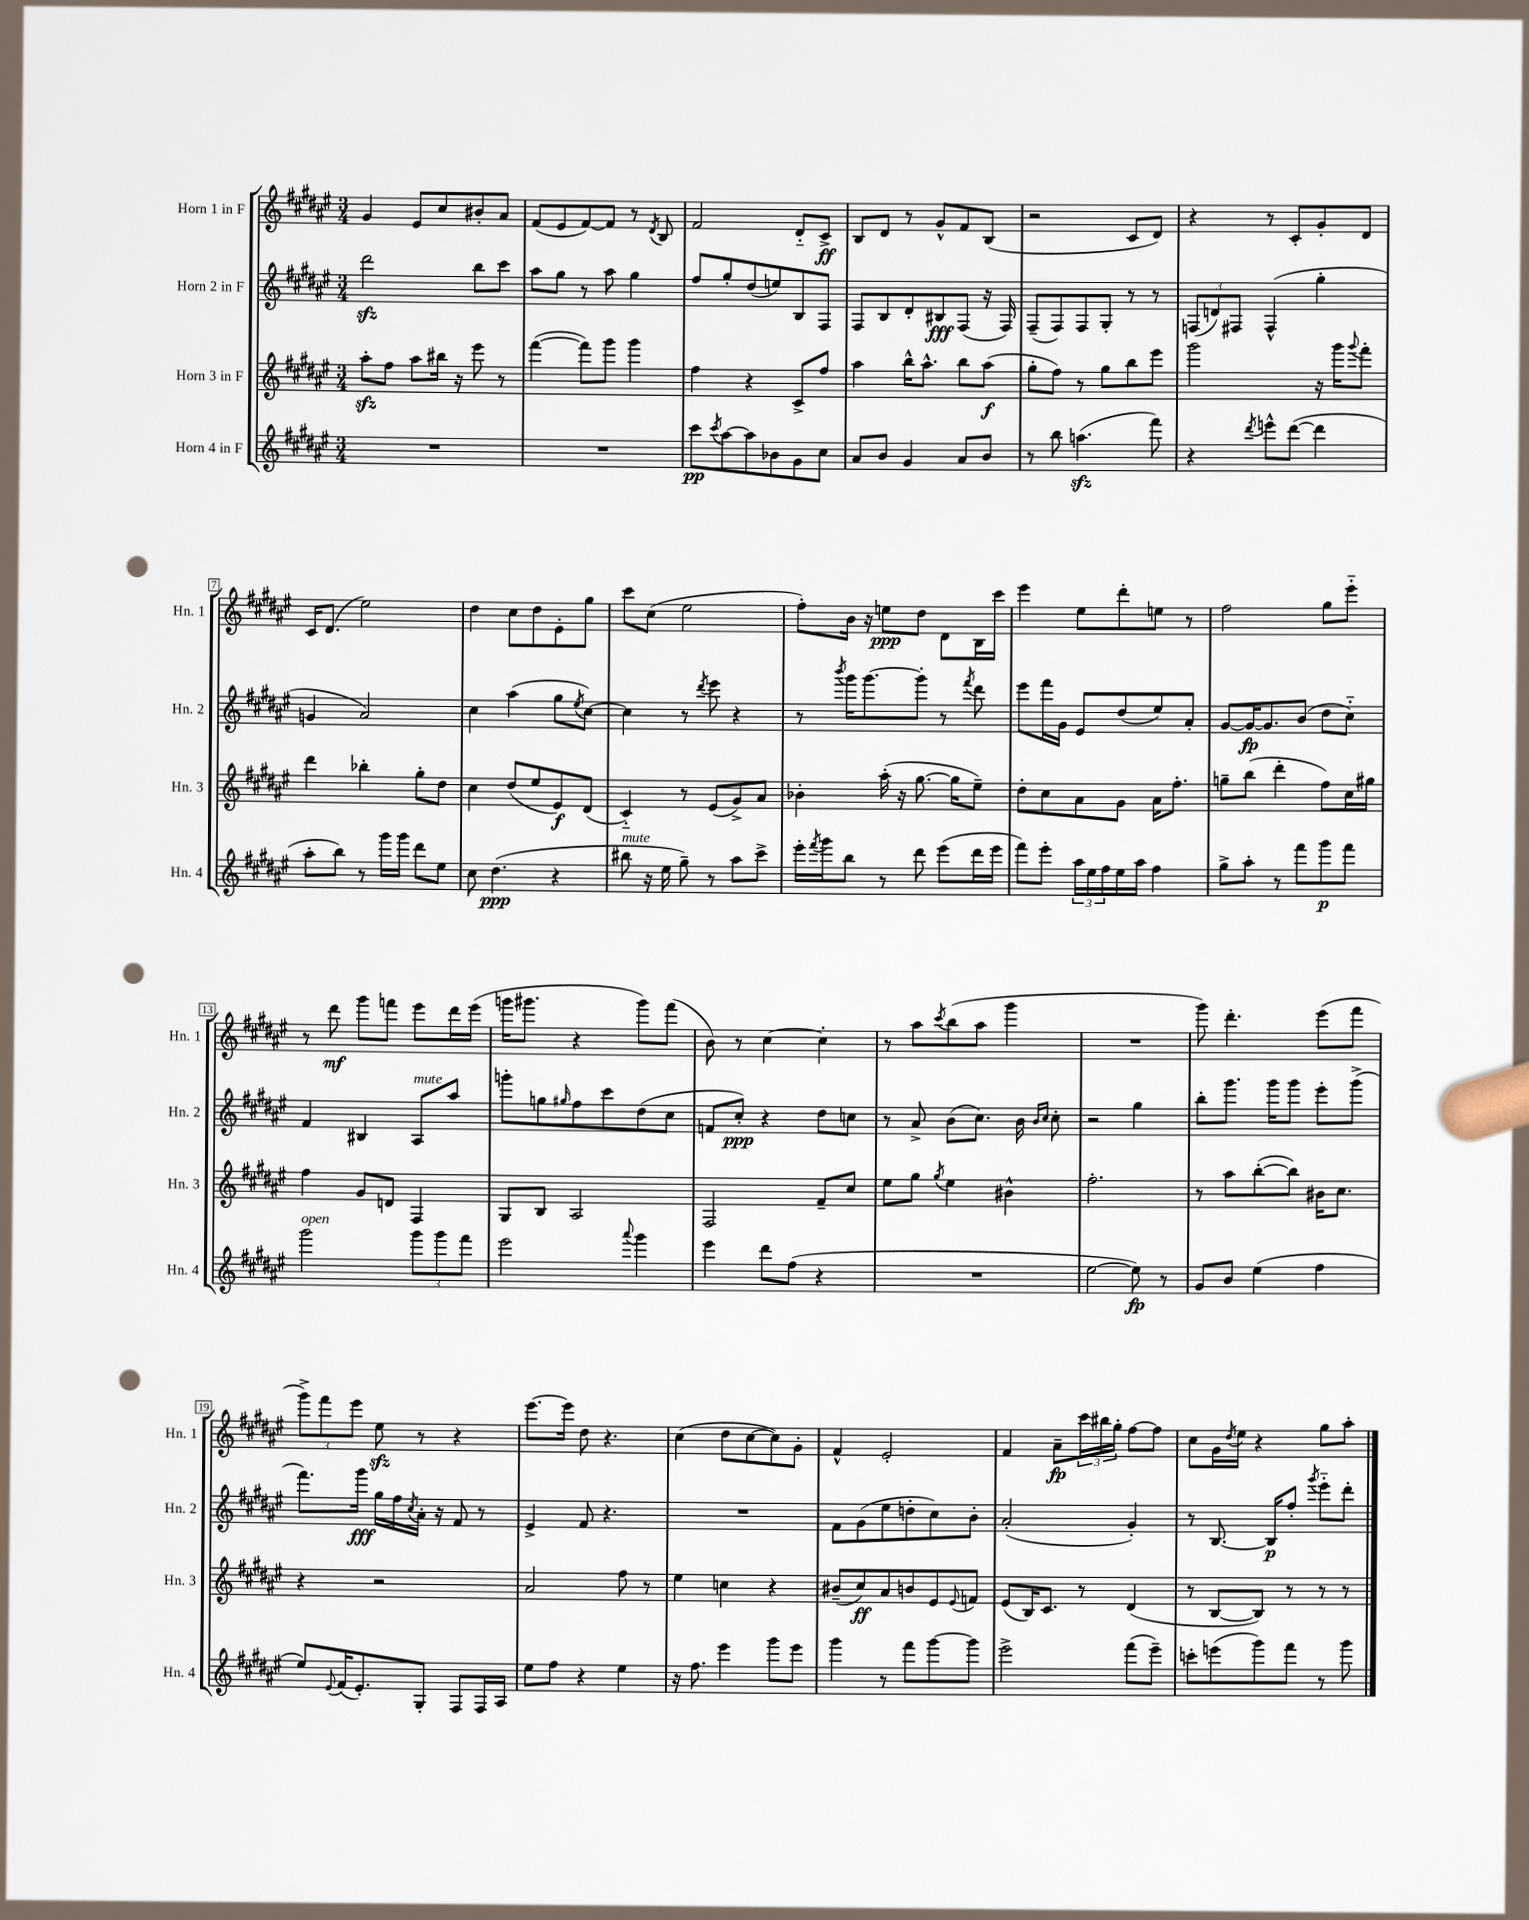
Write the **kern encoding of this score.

**kern	**kern	**kern	**kern
*staff4	*staff3	*staff2	*staff1
*clefG2	*clefG2	*clefG2	*clefG2
*k[f#c#g#d#a#e#]	*k[f#c#g#d#a#e#]	*k[f#c#g#d#a#e#]	*k[f#c#g#d#a#e#]
*M3/4	*M3/4	*M3/4	*M3/4
2.r	8aa#'\L	2ddd#\	4g#/
.	8ff#\J	.	.
.	8aa#\L	.	8e#/L
.	16bb#\Jk	.	8cc#/
.	16r	.	.
.	8eee#\	8bb\L	8b#'/
.	8r	8ccc#\J	8a#/J
=	=	=	=
2.r	([4fff#\	8aa#\L	(8f#/L
.	.	8gg#\J	8e#/
.	8fff#\]L)	8r	[8f#/)
.	8ggg#\J	8aa#\	8f#/]J
.	4ggg#\	4gg#\	8r
.	.	.	8qd#/
.	.	.	8B/
=	=	=	=
8ccc#\L	4ff#\	8ff#/L	2f#/
8qccc#/	.	.	.
[8aa#\	.	8gg#'/	.
8aa#\]	4r	(8dd#/	.
8b-\	.	8ee/)	.
8g#\	8c#^/L	8B/	8d#'~/L
8cc#\J	8ff#/J	8F#/J	8c#^/J
=	=	=	=
8a#/L	4aa#\	8F#/L	8B/L
8b/J	.	8B/	8d#/J
4g#/	16bb^^\LK	8d#'/	8r
.	8.aa#^^\J	.	.
.	.	8B#/	8g#^^/L
8a#/L	8bb\L	(8F#/J	8f#/
8b/J	(8aa#\J	16r	(8B/J
.	.	16F#/)	.
=	=	=	=
8r	8gg#'\L	(8F#~/L	2r
8bb\	8ff#\J)	8F#/)	.
(4.aa\	8r	8F#/	.
.	8gg#\L	8G#'/J	.
.	8bb\	8r	8c#/L
8fff#\)	8eee#\J	8r	8d#/J)
=	=	=	=
4r	2ggg#\	(12F/L	4r
.	.	12d/)	.
.	.	12F#/J	.
8qddd#/	.	.	.
8eee^^\L	.	(4F#^^/	8r
([8ddd#\J	.	.	8c#'/L
4ddd#\]	16r	4gg#'\	8g#'/
.	16ggg#\LK	.	.
.	8qqggg#/	.	.
.	8fff#'\J	.	8d#/J
=	=	=	=
8aa#'\L	4ddd#\	4g/	16c#/LK
.	.	.	(8.d#/J
8bb\J)	.	.	.
8r	4bb-'\	2a#/)	2ee#\)
16ggg#\LL	.	.	.
16ggg#\JJ	.	.	.
8ddd#\L	8gg#'\L	.	.
8ee#\J	8dd#\J	.	.
=	=	=	=
8cc#\	4cc#\	4cc#\	4dd#\
(4.dd#\	.	.	.
.	(8dd#/L	(4aa#\	8cc#\L
.	8ee#/	.	8dd#\
4r	8e#/)	8gg#\L	8e#'\
.	.	8qee#/	.
.	(8d#/J	[8cc#\J)	8gg#\J
=	=	=	=
8bb#\	4c#'~/)	4cc#\]	8ccc#\L
16r	.	.	(8cc#\J
16ee#\	.	.	.
8gg#~\)	8r	8r	2ee#\
.	.	8qddd#/	.
8r	(8e#/L	8eee#\	.
8aa#\L	8g#^/)	4r	.
8ccc#^\J	8a#/J	.	.
=	=	=	=
16eee#'\LL	4b-'\	8r	8ff#'\L)
8qfff#/	.	.	.
16ggg#\J	.	.	.
.	.	8qbbb/	.
8bb\J	.	16ggg#\LK	16b\Jk
.	.	[8.ggg#\	16r
8r	(16aa#'\	.	8ee\L
.	16r	.	.
8ddd#\	[8.gg#\	8ggg#'\]J	8dd#\J
(8eee#\L	.	8r	8d#\L
.	16gg#\]LK	.	.
.	.	8qfff#/	.
16ddd#\L	8ee#~\J)	8ddd#\	16B\L
16eee#\JJ	.	.	16ccc#\JJ
=	=	=	=
8fff#\L)	8dd#'\L	8eee#\L	4eee#\
8eee#'\J	8cc#\	16fff#\L	.
.	.	16g#\JJ	.
24aa#\LL	8a#\	8e#/L	8ee#\L
24ee#\	.	.	.
24ff#\	.	.	.
16ee#\	8g#\J	(8dd#/	8ddd#'\
16aa#\JJ	.	.	.
4ff#\	16a#\LK	8ee#/)	8ee\J
.	8.ff#'\J	.	.
.	.	8a#'/J	8r
=	=	=	=
8gg#^\L	8gg~\L	[8g#/L	2ff#\
8aa#'\J	(8bb\J	16g#/_K	.
.	.	8.g#/]	.
8r	4ddd#'\	.	.
8fff#\L	.	(8b/J	.
8ggg#\	8ff#\L)	8dd#\L	8gg#\L
8fff#\J	16cc#\L	8cc#'~\J)	8eee#'~\J
.	16gg#\JJ	.	.
=	=	=	=
2ggg#\	4ff#\	4f#/	8r
.	.	.	8ddd#\
.	8g#/L	4B#/	8ggg#\L
.	8d/J	.	8fff\J
12ggg#\L	4F#/	8A#/L	8eee#\L
12ggg#\	.	.	.
.	.	8aa#/J	16ddd#\L
12fff#\J	.	.	.
.	.	.	(16eee#\JJ
=	=	=	=
2eee#\	8G#/L	8ggg'\L	16ggg\LK
.	.	.	8.ggg#\J
.	8B/J	8gg\	.
.	.	16qqgg#/	.
.	2A#/	8ff#\	4r
.	.	8ccc#\	.
8qqaaa#/	.	.	.
4ggg#\	.	(8dd#\	8ggg#\L)
.	.	8cc#\J	(8fff#\J
=	=	=	=
4eee#\	2F#/	8f/L	8b\)
.	.	8cc#'/J)	8r
8ddd#\L	.	4r	[4cc#\
(8ff#\J	.	.	.
4r	8f#~/L	8dd#\L	4cc#'\]
.	8cc#/J	8cc\J	.
=	=	=	=
2.r	8ee#\L	8r	8r
.	8gg#\J	8a#^/	8aa#\L
.	8qgg#/	.	8qccc#/
.	4ee#\	(8b\L	(8bb\
.	.	8.cc#\J)	8aa#\J
.	4b#^^\	.	4ggg#\
.	.	16b\	.
.	.	16qqb/LL	.
.	.	16qqcc#/JJ	.
.	.	8cc#'\	.
=	=	=	=
[2ee#\	2.ff#'\	2r	2.r
8ee#\])	.	4gg#\	.
8r	.	.	.
=	=	=	=
8g#/L	8r	8bb'\L	8ggg#\)
8b/J	8aa#\L	8.ggg#\J	4.ddd#'\
(4ee#\	([8bb'\	.	.
.	.	16ggg#\LK	.
.	8bb\]J)	8ggg#\J	.
4ff#\	16b#\LK	8eee#'\L	(8eee#\L
.	8.cc#\J	.	.
.	.	(8ggg#^\J	8fff#\J
=	=	=	=
8ee#/L)	4r	8.fff#\L)	12ggg#^\L)
.	.	.	12fff#\
8qqe#/	.	.	.
(16f#/K	.	.	.
.	.	.	12eee#\J
8.e#'/)	.	16ggg#\Jk	.
.	2r	16gg#\LL	8ee#\
.	.	16ff#\	.
.	.	8qcc#/	.
8G#'/J	.	16a#'\JJ	8r
.	.	16r	.
8F#/L	.	8f#/	4r
16F#/L	.	8r	.
16A#/JJ	.	.	.
=	=	=	=
8ee#\L	2a#/	4e#^/	[8.eee#\L
8ff#\J	.	.	.
.	.	.	16eee#\]Jk
4r	.	8f#/	8dd#\
.	.	4.r	4.r
4ee#\	8ff#\	.	.
.	8r	.	.
=	=	=	=
16r	4ee#\	2.r	(4cc#\
8.ff#\	.	.	.
4eee#\	4cc\	.	8dd#\L
.	.	.	[8cc#\
8ggg#\L	4r	.	8cc#\])
8eee#\J	.	.	8g#'\J
=	=	=	=
4ggg#\	(8b#~/L	8f#\L	4f#^^/
.	8cc#/)	(8g#\	.
8r	8a#/	8ee#\	2e#'/
8fff#\L	8b/	8dd'\	.
[8ggg#\	8e#/	8cc#\)	.
.	8qqe#/	.	.
8ggg#\]J	8f/J	8b'\J	.
=	=	=	=
2eee#^\	(8e#/L	(2a#'/	4f#/
.	16B/K)	.	.
.	8.c#/J	.	.
.	.	.	8a#~\L
.	8r	.	24ccc#\L
.	.	.	24bb#\
.	.	.	24gg#'\JJ
(8fff#\L	(4d#/	4g#'/)	[8ff#\L
8eee#~\J)	.	.	8ff#\]J
=	=	=	=
8ccc'\L	8r	8r	8cc#\L
(8eee\	[8B/L	[8.B/	16g#\L
.	.	.	8qdd#/
.	.	.	16ee#\JJ
8ggg#\)	8B/]J)	.	4r
.	.	16B/]LK	.
8fff#\J	8r	8ff#'/J	.
.	.	8qggg#/	.
8r	8r	8eee#'~\L	8gg#\L
8ggg#\	8r	8ddd#'\J	8aa#'\J
==	==	==	==
*-	*-	*-	*-
